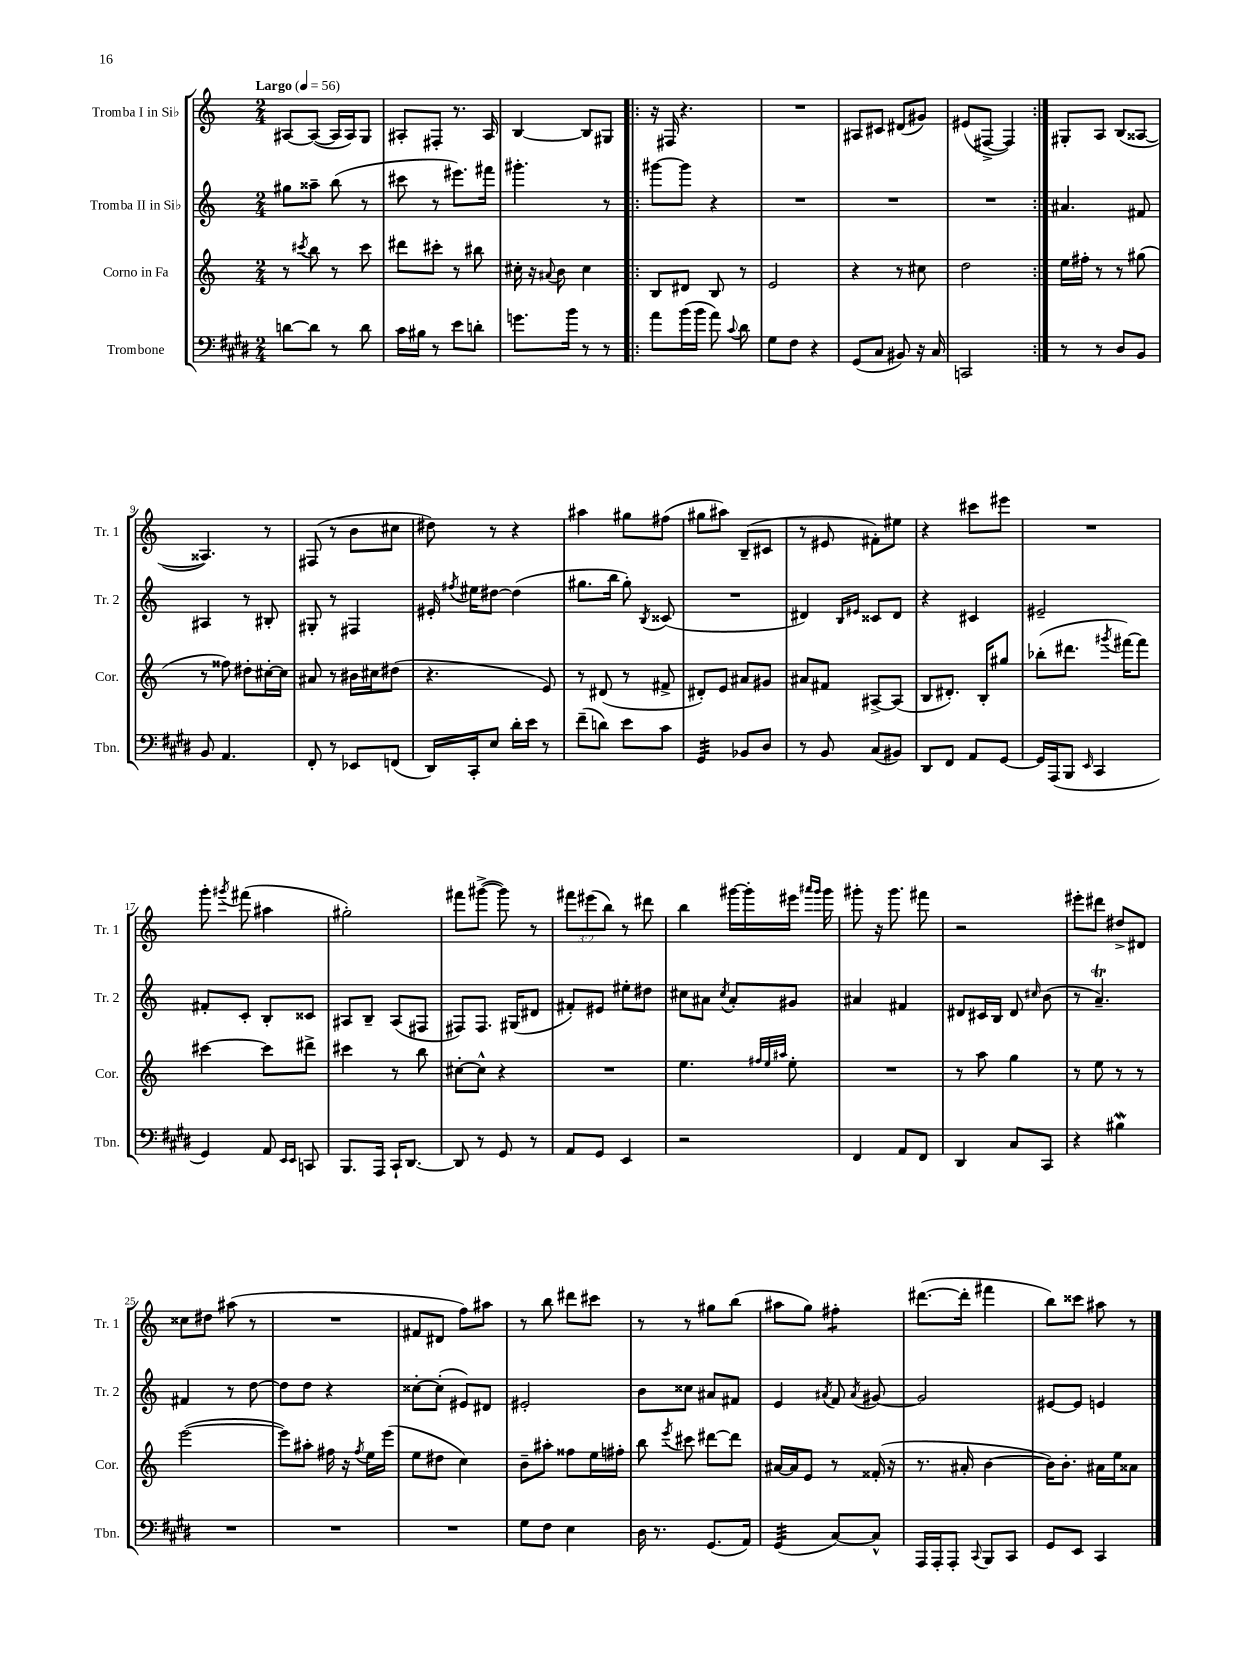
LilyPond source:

<<
\new StaffGroup <<
\new Staff = "s0" \with { instrumentName = "Tromba I in Sib" shortInstrumentName = "Tr. 1" } {
    \clef treble \key c \major \numericTimeSignature \time 2/4 \override Staff.TupletNumber.text = #tuplet-number::calc-fraction-text \tempo "Largo" 4 = 56
    \autoBeamOff ais8[~ ais8]~( ais16[ ais16) g8] |
    ais8[-. fis8]-. r8. ais16 |
    b4~ b8[ gis8] |
    \repeat volta 2 { r16 fis16 r4. |
    R2 |
    ais8[ cis'8] dis'8[( gis'8]) |
    eis'8[( fis8]~-> fis4) | }
    gis8[-. a8] b8[( aisis8]~ |
    aisis4.) r8 |
    fis8( r8 b'8[ cis''8] |
    dis''8) r8 r4 |
    ais''4 gis''8[ fis''8]( |
    gis''8[ ais''8]) b8[--( cis'8] |
    r8 eis'8 fis'8[-.) eis''8] |
    r4 cis'''8[ eis'''8] |
    R2 |
    g'''8-. \acciaccatura { gis'''8 } fis'''8( ais''4 |
    gis''2-.) |
    fis'''8[ gis'''8]~->( gis'''8) r8 |
    \tuplet 3/2 { fis'''8[ eis'''8( b''8]) } r8 dis'''8 |
    b''4 gis'''16[~ gis'''16-. eis'''16] \grace { ais'''16[ gis'''16] } gis'''16 |
    gis'''8-. r16 gis'''8. fis'''8 |
    r2 |
    eis'''8[-. dis'''8] dis''8[-> dis'8] |
    cisis''8[ dis''8] ais''8( r8 |
    R2 |
    fis'8[ dis'8] f''8[) ais''8] |
    r8 b''8 dis'''8[ cis'''8] |
    r8 r8 gis''8[ b''8]( |
    ais''8[ g''8]) fis''4:8-. |
    dis'''8.[~( dis'''16]-. fis'''4 |
    b''8[) cisis'''8] ais''8 r8 \bar "|." |
}
\new Staff = "s1" \with { instrumentName = "Tromba II in Sib" shortInstrumentName = "Tr. 2" } {
    \clef treble \key c \major \numericTimeSignature \time 2/4
    \autoBeamOff gis''8[ aisis''8]-- b''8( r8 |
    cis'''8 r8 eis'''8.[) fis'''16] |
    gis'''4.-. r8 |
    \repeat volta 2 { gis'''8[~ gis'''8] r4 |
    R2 |
    R2 |
    R2 | }
    ais'4. fis'8 |
    ais4 r8 bis8-. |
    gis8-. r8 fis4 |
    eis'16-. \acciaccatura { fis''8 } eis''16[ dis''8]~ dis''4( |
    gis''8.[ b''16] gis''8-.) \acciaccatura { b8 } cisis'8( |
    R2 |
    dis'4) \grace { b16[ eis'16] } cisis'8[ dis'8] |
    r4 cis'4 |
    eis'2-- |
    fis'8[-. c'8]-. b8[-. cisis'8] |
    ais8[ b8]-- ais8[( fis8] |
    fis8[) fis8.] gis16[( dis'8] |
    fis'8[-.) eis'8] eis''8[-. dis''8] |
    cis''8[ ais'8] \acciaccatura { cis''8 } ais'8[-. gis'8] |
    ais'4 fis'4 |
    dis'8[ cis'16 b16] dis'8 \grace { cis''16 } b'8( |
    r8 a'4.--\trill) |
    fis'4 r8 d''8~ |
    d''8[ d''8] r4 |
    cisis''8[~-. cisis''8]-.( eis'8[) dis'8] |
    eis'2-. |
    b'8[ cisis''8] ais'8[ fis'8] |
    e'4 \acciaccatura { ais'8 } f'8 \acciaccatura { ais'8 } gis'8~ |
    gis'2 |
    eis'8[~ eis'8] e'4 \bar "|." |
}
\new Staff = "s2" \with { instrumentName = "Corno in Fa" shortInstrumentName = "Cor." } {
    \clef treble \key c \major \numericTimeSignature \time 2/4
    \autoBeamOff r8 \acciaccatura { cis'''8 } b''8 r8 cis'''8 |
    dis'''8[ cis'''8]-. r8 bis''8 |
    cis''16-. r16 \appoggiatura { ais'8 } b'8 cis''4 |
    \repeat volta 2 { b8[ dis'8] b8 r8 |
    e'2 |
    r4 r8 cis''8 |
    d''2 | }
    e''16[ fis''16]-. r8 r8 gis''8( |
    r8 fisis''8) dis''8[-. cis''16~-. cis''16] |
    ais'8 r8 bis'16[ cis''16 dis''8]( |
    r4. e'8) |
    r8 dis'8( r8 fis'8-> |
    dis'8[-.) e'8] ais'8[ gis'8] |
    ais'8[ fis'8] ais8[~-> ais8]( |
    b8[ dis'8.]-.) b16[-. gis''8] |
    bes''8[-.( dis'''8.] \acciaccatura { gis'''8 } fis'''16[~) fis'''8] |
    cis'''4~ cis'''8[ dis'''8]-> |
    cis'''4 r8 b''8 |
    cis''8[~-. cis''8]-^ r4 |
    R2 |
    e''4. \grace { fis''32[ e''32 ais''32] } e''8-. |
    R2 |
    r8 a''8 g''4 |
    r8 e''8 r8 r8 |
    e'''2~( |
    e'''8[) ais''8]-. fis''16 r16 \acciaccatura { fis''8 } e''16[ e'''16]( |
    e''8[ dis''8] c''4) |
    b'8[-- ais''8]-. fisis''8[ e''16 fis''16]-. |
    b''8 \acciaccatura { e'''8 } cis'''8 dis'''8[~ dis'''8] |
    ais'16[~ ais'16 e'8] r8 fisis'16-.( r16 |
    r8. ais'16-. b'4~ |
    b'16[) b'8.]-. ais'16[ e''16 aisis'8] \bar "|." |
}
\new Staff = "s3" \with { instrumentName = "Trombone" shortInstrumentName = "Tbn." } {
    \clef bass \key e \major \numericTimeSignature \time 2/4
    \autoBeamOff d'8[~ d'8] r8 d'8 |
    cis'16[ bis16] r8 e'8[ d'8]-. |
    g'8.[ b'16] r8 r8 |
    \repeat volta 2 { a'8[ b'16( b'16] a'8) \appoggiatura { cis'8 } dis'8 |
    gis8[ fis8] r4 |
    gis,8[( cis8] bis,8) r16 cis16 |
    c,2 | }
    r8 r8 dis8[ b,8] |
    b,8 a,4. |
    fis,8-. r8 ees,8[ f,8]( |
    dis,16[) cis,16-. e8] dis'16[-. e'16] r8 |
    fis'8[--( d'8]) e'8[ cis'8] |
    gis,4:32 bes,8[ dis8] |
    r8 b,8 cis8[( bis,8]) |
    dis,8[ fis,8] a,8[ gis,8]~ |
    gis,16[ a,,16( b,,8] \grace { e,16 } cis,4 |
    gis,4) a,8 \grace { e,16[ e,16] } c,8 |
    b,,8.[ a,,16] cis,16[-! dis,8.]~ |
    dis,8 r8 gis,8 r8 |
    a,8[ gis,8] e,4 |
    r2 |
    fis,4 a,8[ fis,8] |
    dis,4 cis8[ cis,8] |
    r4 bis4\mordent |
    R2 |
    R2 |
    R2 |
    gis8[ fis8] e4 |
    dis16 r8. gis,8.[( a,16]) |
    gis,4:32( cis8[~) cis8]-^ |
    a,,16[ a,,16-. a,,8]-. \appoggiatura { cis,8 } b,,8[ cis,8] |
    gis,8[ e,8] cis,4 \bar "|." |
}
>>
>>
